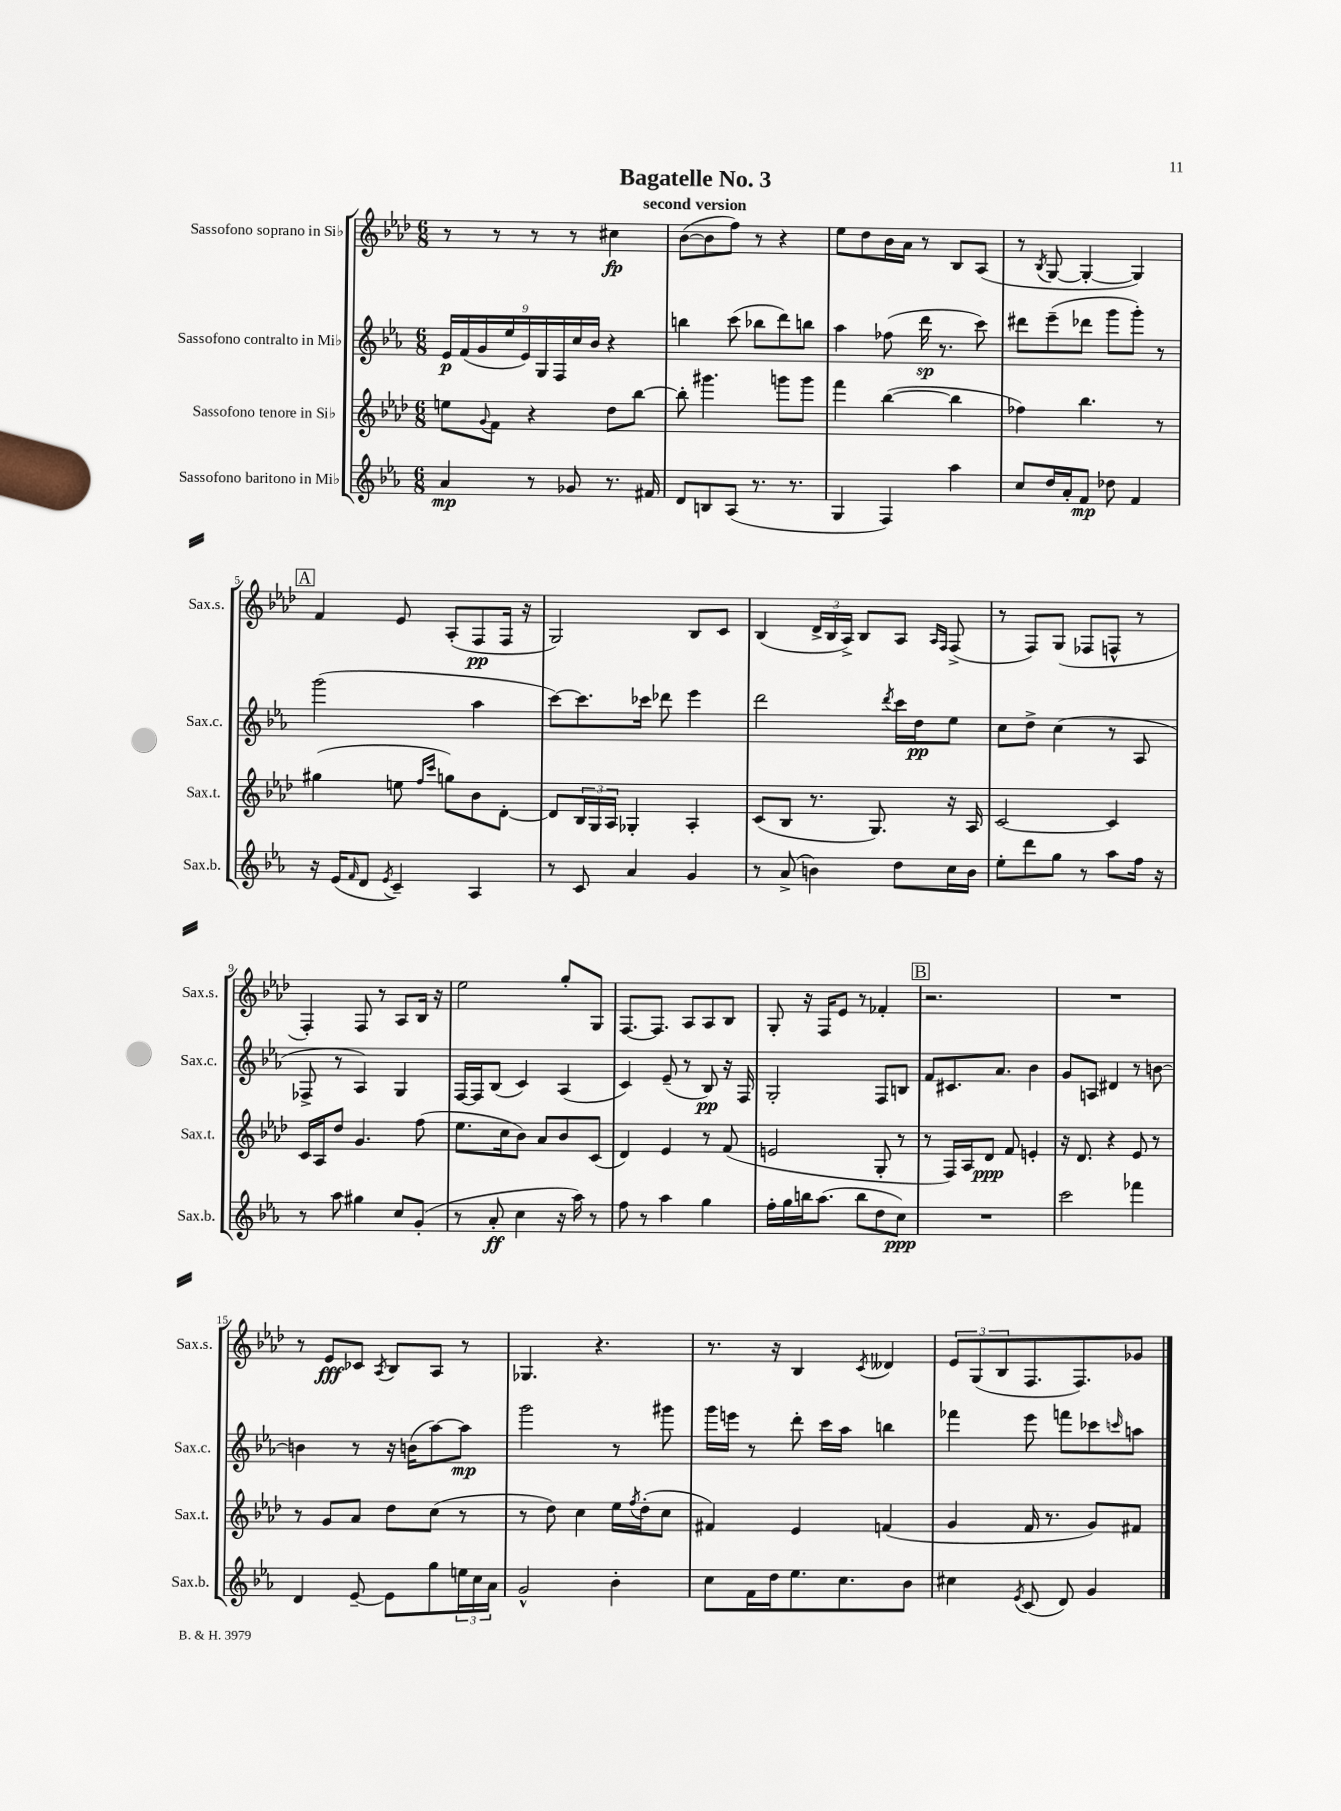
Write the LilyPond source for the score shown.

\header { title = "Bagatelle No. 3" subtitle = "second version" }
<<
\new StaffGroup <<
\new Staff = "s0" \with { instrumentName = "Sassofono soprano in Sib" shortInstrumentName = "Sax.s." } {
    \clef treble \key aes \major \numericTimeSignature \time 6/8
    r8 r8 r8 r8 cis''4\fp |
    bes'8~( bes'8 f''8) r8 r4 |
    ees''8 des''8 bes'16 aes'16 r8 bes8 aes8( |
    r8 \acciaccatura { bes8 } g8~ g4~-. g4) |
    \mark \markup { \box "A" } f'4 ees'8 aes8-.( f8\pp f16 r16 |
    g2) bes8 c'8 |
    bes4( \tuplet 3/2 { des'16-> bes16 aes16->) } bes8 aes8 \grace { aes16 f16 } f8->( |
    r8 f8) g8( fes8 f8-^ r8 |
    f4-.) f8 r8 aes8 bes16 r16 |
    ees''2 g''8-. g8 |
    f8.~ f8. aes8 aes8 bes8 |
    g8-. r16 f16 ees'8 r8 fes'4-. |
    \mark \markup { \box "B" } r2. |
    R2. |
    r8 ees'8\fff ces'8 \acciaccatura { aes8 } bes8 aes8 r8 |
    ges4. r4. |
    r8. r16 bes4 \acciaccatura { c'8 } deses'4 |
    \tuplet 3/2 { ees'8 g8( bes8 } f8. f8.) ges'8 \bar "|." |
}
\new Staff = "s1" \with { instrumentName = "Sassofono contralto in Mib" shortInstrumentName = "Sax.c." } {
    \clef treble \key ees \major \numericTimeSignature \time 6/8
    \tuplet 9/8 { ees'16\p f'16( g'16 ees''16 ees'16) g16 f16 c''16 bes'16 } r4 |
    b''4 c'''8( bes''8 d'''8) b''8 |
    aes''4 fes''8( d'''16\sp r8. c'''8) |
    dis'''8 ees'''8--( des'''8 g'''8 g'''8-.) r8 |
    \mark \markup { \box "A" } g'''2( aes''4 |
    c'''8~) c'''8. ces'''16 des'''8 ees'''4 |
    d'''2 \acciaccatura { d'''8 } c'''16 d''16\pp ees''8 |
    c''8 d''8-> c''4( r8 aes8 |
    fes8-> r8 aes4) g4 |
    f16~ f16 bes8( c'4) aes4( |
    c'4) ees'8--( r8 bes8\pp) r16 f16 |
    g2-. f8 b8 |
    \mark \markup { \box "B" } f'8 cis'8. aes'8. bes'4 |
    g'8 a8 dis'4 r8 b'8~ |
    b'4 r8 r16 b'16( aes''8~) aes''8\mp |
    g'''2 r8 gis'''8 |
    g'''16 e'''16 r8 d'''8-. c'''16 aes''16 b''4 |
    fes'''4 ees'''8 f'''8 ces'''8 \grace { c'''16 } a''8 \bar "|." |
}
\new Staff = "s2" \with { instrumentName = "Sassofono tenore in Sib" shortInstrumentName = "Sax.t." } {
    \clef treble \key aes \major \numericTimeSignature \time 6/8
    e''8 \appoggiatura { g'8 } f'8 r4 des''8 bes''8~ |
    bes''8-. gis'''4. g'''8 g'''8 |
    f'''4 bes''4~( bes''4 |
    fes''4) bes''4. r8 |
    \mark \markup { \box "A" } gis''4( e''8 \grace { f''16 c'''16 } g''8) bes'8 des'8~-. |
    des'8 \tuplet 3/2 { bes16 g16 aes16 } ges4-. aes4-. |
    c'8( bes8 r8. g8.) r16 aes16 |
    c'2~ c'4 |
    c'16 aes16 des''8 g'4. f''8( |
    ees''8. c''16 bes'8) aes'8 bes'8 c'8( |
    des'4) ees'4 r8 f'8( |
    e'2 g8-. r8 |
    \mark \markup { \box "B" } r8 f16) aes16 des'8\ppp f'8 e'4-. |
    r16 des'8. r4 ees'8 r8 |
    r8 g'8 aes'8 des''8 c''8( r8 |
    r8 des''8) c''4 ees''16 \acciaccatura { f''8 } des''16-.( c''8 |
    fis'4) ees'4 f'4( |
    g'4 f'16 r8. g'8) fis'8 \bar "|." |
}
\new Staff = "s3" \with { instrumentName = "Sassofono baritono in Mib" shortInstrumentName = "Sax.b." } {
    \clef treble \key ees \major \numericTimeSignature \time 6/8
    aes'4\mp r8 ges'8 r8. fis'16 |
    d'8 b8 aes8( r8. r8. |
    g4 f4) aes''4 |
    c''8 d''16 aes'16-. f'8\mp des''8 f'4 |
    \mark \markup { \box "A" } r16 ees'16( \grace { f'16 } d'8 \acciaccatura { ees'8 } c'4--) aes4 |
    r8 c'8 aes'4 g'4 |
    r8 aes'8->( b'4) d''8 c''16 b'16 |
    ees''8-. d'''8 g''8 r8 aes''8 f''16 r16 |
    r8 aes''8 gis''4 c''8 g'8-.( |
    r8 aes'8-.\ff c''4 r16 aes''16) r8 |
    f''8 r8 aes''4 g''4 |
    f''16-. g''16 b''16 aes''8.( b''8 d''8 c''8\ppp) |
    \mark \markup { \box "B" } R2. |
    c'''2 fes'''4 |
    d'4 ees'8~-- ees'8 g''8 \tuplet 3/2 { e''16 c''16 aes'16 } |
    g'2-^ bes'4-. |
    c''8 f'16 d''16 ees''8. c''8. bes'8 |
    cis''4 \acciaccatura { ees'8 } c'8( d'8) g'4 \bar "|." |
}
>>
>>
